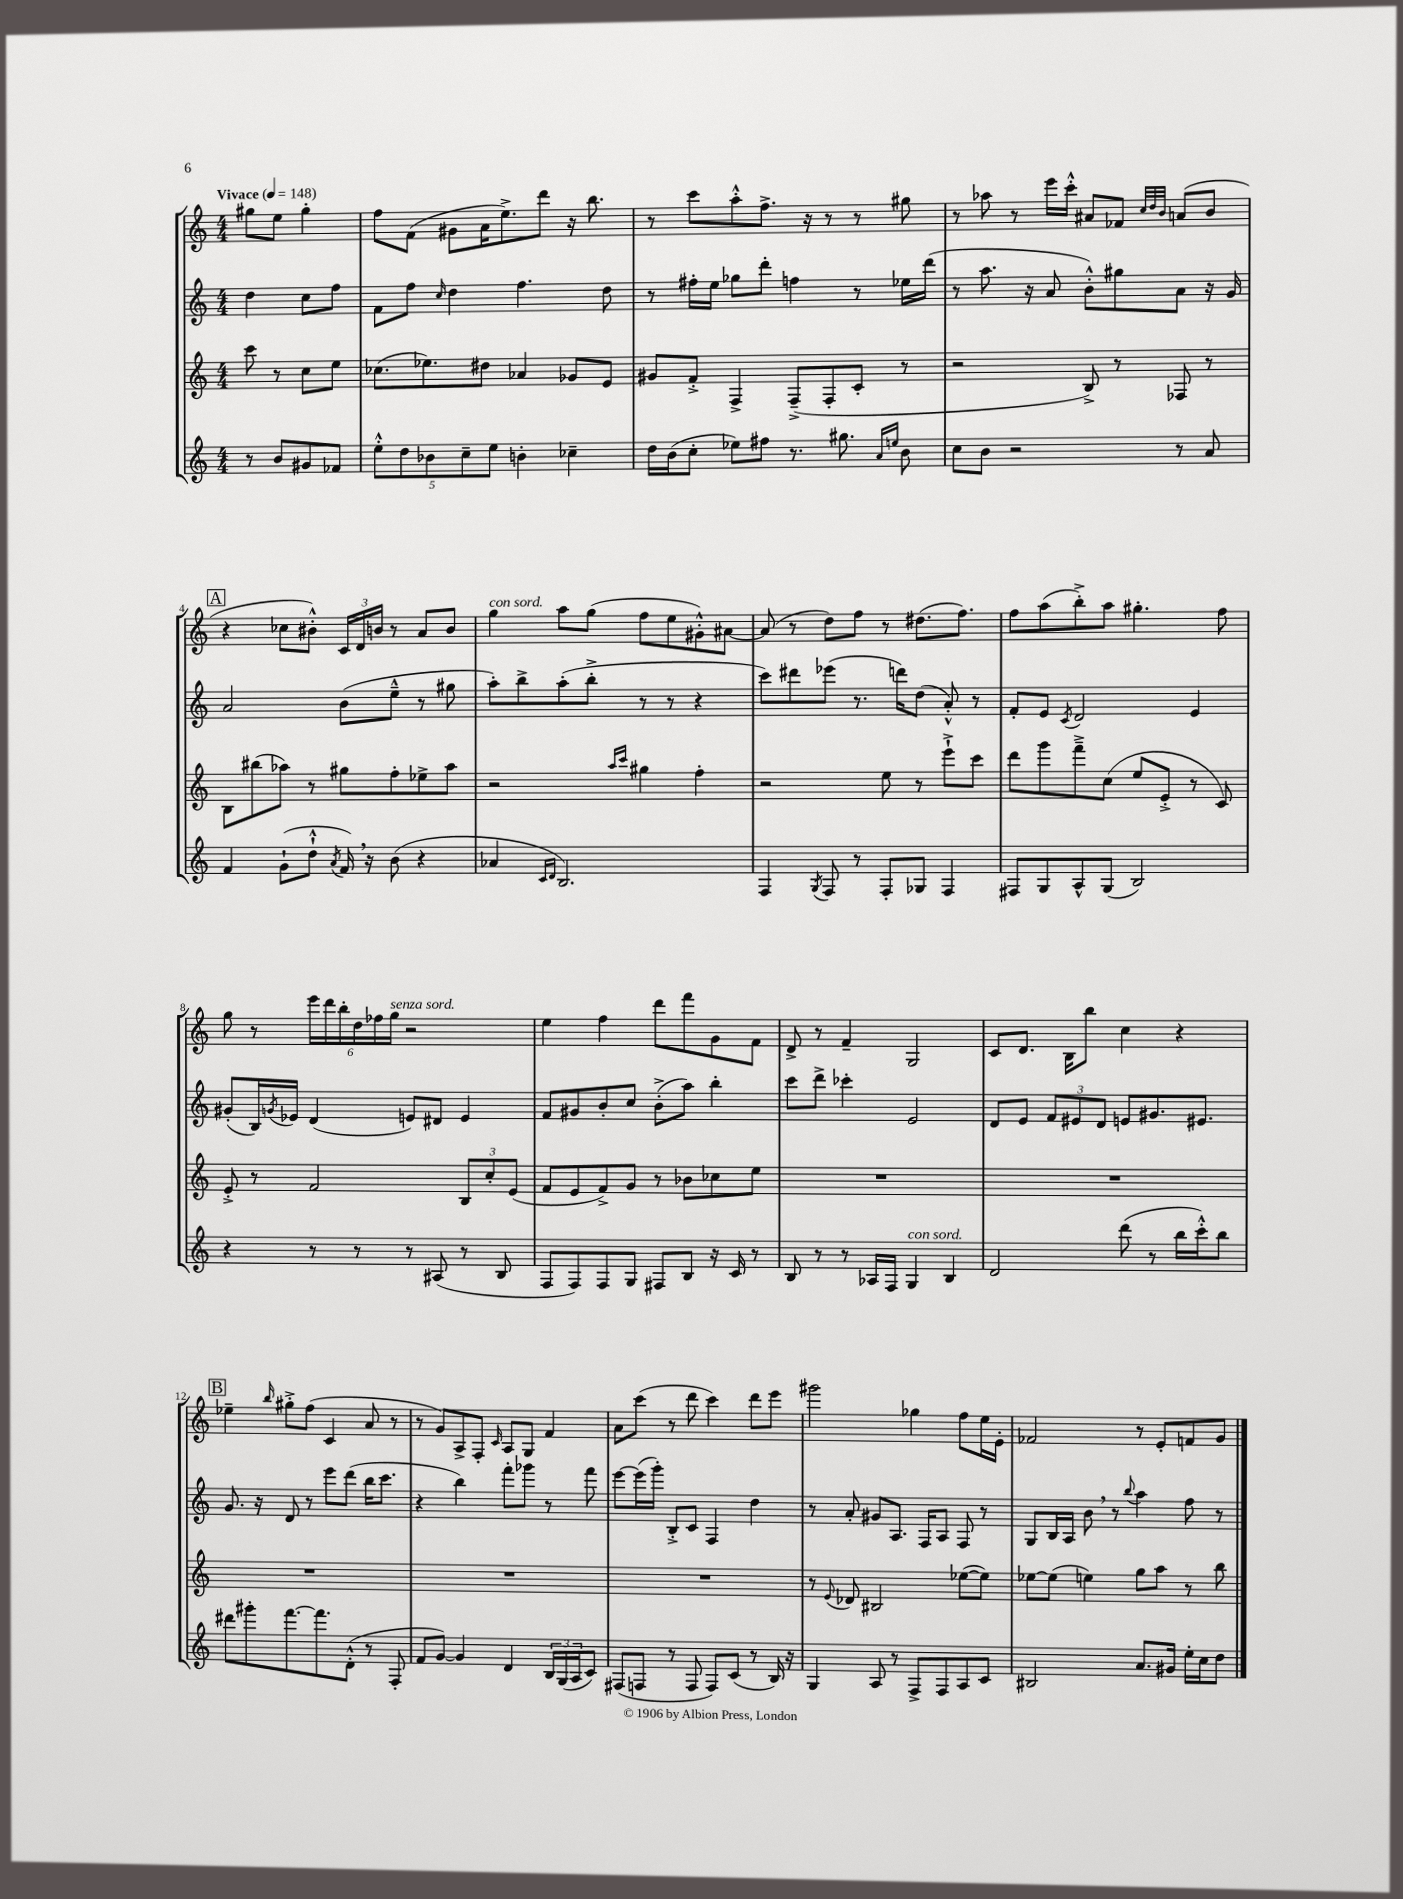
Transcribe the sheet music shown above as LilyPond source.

<<
\new StaffGroup <<
\new Staff = "s0" {
    \clef treble \key c \major \numericTimeSignature \time 4/4 \partial 2 \tempo "Vivace" 4 = 148
    gis''8 e''8 gis''4-. |
    f''8 f'8( gis'8 a'16 e''8.->) d'''8 r16 b''8. |
    r8 c'''8 a''8-.-^ f''8.-> r16 r8 r8 gis''8 |
    r8 aes''8 r8 e'''16 c'''16-.-^ ais'8 fes'8 \grace { c''32 d''32 b'32 } a'8( b'8 |
    \mark \markup { \box "A" } r4 ces''8 bis'8-.-^) \tuplet 3/2 { c'16 d'16 b'16 } r8 a'8 b'8 |
    g''4^\markup { \italic "con sord." } a''8 g''8( f''8 e''8 gis'8-.-^) ais'8~ |
    ais'8( r8 d''8) f''8 r8 dis''8.( f''8.) |
    f''8 a''8( b''8-.->) a''8 gis''4.-. f''8 |
    g''8 r8 \tuplet 6/4 { e'''16 d'''16 b''16-. d''16 fes''16 g''16^\markup { \italic "senza sord." } } r2 |
    e''4 f''4 d'''8 f'''8 g'8 f'8 |
    d'8-> r8 f'4-- g2 |
    c'8 d'8. b16 b''8 c''4 r4 |
    \mark \markup { \box "B" } ees''4-- \grace { b''16 } gis''8-.-> f''8( c'4 a'8 r8 |
    r8 g'8) a8-> f8-. \grace { c'16 } a8 g8 f'4 |
    a'8 c'''8( r8 d'''8 c'''4) d'''8 e'''8 |
    gis'''2 ges''4 f''8 e''16 e'16-. |
    fes'2 r8 e'8-. f'8 g'8 \bar "|." |
}
\new Staff = "s1" {
    \clef treble \key c \major \numericTimeSignature \time 4/4 \partial 2
    d''4 c''8 f''8 |
    f'8 f''8 \grace { c''16 } d''4 f''4. d''8 |
    r8 fis''16-. e''16 ges''8 d'''8-. f''4 r8 ees''16 d'''16( |
    r8 a''8. r16 a'8 b'8-.-^) gis''8 a'8 r16 g'16 |
    \mark \markup { \box "A" } a'2 b'8( e''8---^ r8 gis''8 |
    a''8-.) b''8-> a''8-.( b''8-.-> r8 r8 r4 |
    c'''8) dis'''8 ees'''8( r8. d'''16) d''8( a'8-.-^) r8 |
    f'8-. e'8 \acciaccatura { c'8 } d'2 e'4 |
    gis'8-.( b16) \acciaccatura { g'8 } ees'16 d'4( e'8) dis'8 e'4 |
    f'8 gis'8 b'8-. c''8 b'8-.->( a''8) b''4-. |
    c'''8 d'''8-> ces'''4-. e'2 |
    d'8 e'8 \tuplet 3/2 { f'8 eis'8 d'8 } e'8 gis'8. eis'8. |
    \mark \markup { \box "B" } g'8. r16 d'8 r8 e'''8 d'''8( b''16 c'''8. |
    r4 b''4) f'''8-. ges'''8 r8 f'''8 |
    e'''8~ e'''16( g'''16-.) b8-.-> c'8 f4 d''4 |
    r8 a'8-. gis'8 a8. f16 a8 f8 r8 |
    g8 b16 a16 b'8 \breathe r8 \appoggiatura { b''8 } a''4 f''8 r8 \bar "|." |
}
\new Staff = "s2" {
    \clef treble \key c \major \numericTimeSignature \time 4/4 \partial 2
    c'''8 r8 c''8 e''8 |
    ces''8.( ees''8.) dis''8 aes'4 ges'8 e'8 |
    gis'8 f'8-.-> f4-> f8--->( f8-. c'8-. r8 |
    r2 b8->) r8 fes8 r8 |
    \mark \markup { \box "A" } b8 bis''8( aes''8) r8 gis''8 f''8-. ees''8-> aes''8 |
    r2 \grace { a''16 c'''16 } gis''4 f''4-. |
    r2 e''8 r8 e'''8-!-> c'''8 |
    d'''8 g'''8 f'''8---> c''8( e''8 e'8-.-> r8 c'8) |
    e'8-.-> r8 f'2 \tuplet 3/2 { b8 c''8-. e'8( } |
    f'8 e'8 f'8->) g'8 r8 bes'8 ces''8 e''8 |
    R1 |
    R1 |
    \mark \markup { \box "B" } R1 |
    R1 |
    R1 |
    r8 \appoggiatura { e'8 } des'8 bis2 ees''8~( ees''8) |
    ees''8~ ees''8( e''4) g''8 a''8 r8 b''8 \bar "|." |
}
\new Staff = "s3" {
    \clef treble \key c \major \numericTimeSignature \time 4/4 \partial 2
    r8 b'8 gis'8 fes'8 |
    \tuplet 5/4 { e''8-.-^ d''8 bes'8 c''8-- e''8 } b'4-. ces''4-- |
    d''16 b'16( c''8-. ees''8) fis''8 r8. gis''8. \grace { a'16 e''16 } b'8 |
    c''8 b'8 r2 r8 a'8 |
    \mark \markup { \box "A" } f'4 g'8-!( d''8-!-^ \acciaccatura { a'8 } f'16) \breathe r16 b'8( r4 |
    aes'4 \grace { c'16 d'16 } b2.) |
    f4 \acciaccatura { g8 } f8 r8 f8-. ges8 f4 |
    fis8 g8 a8-^ g8( b2) |
    r4 r8 r8 r8 ais8( r8 b8 |
    f8 f8) f8 g8 fis8 b8 r16 c'16 r8 |
    b8 r8 r8 aes16 f16 g4^\markup { \italic "con sord." } b4 |
    d'2 d'''8( r8 b''16 c'''16-.-^) b''8 |
    \mark \markup { \box "B" } dis'''8 gis'''8-. f'''8.~ f'''8. d'8-.-^( r8 f8-. |
    f'8 g'8~) g'4 d'4 \tuplet 3/2 { b16 g16( a16 } c'8) |
    fis8( f8 r8 f8 f8) c'8( r8 b16) r16 |
    g4 a8 r8 f8-> f8 a8 c'8 |
    bis2 a'8. gis'16 e''16-. c''16 d''8 \bar "|." |
}
>>
>>
